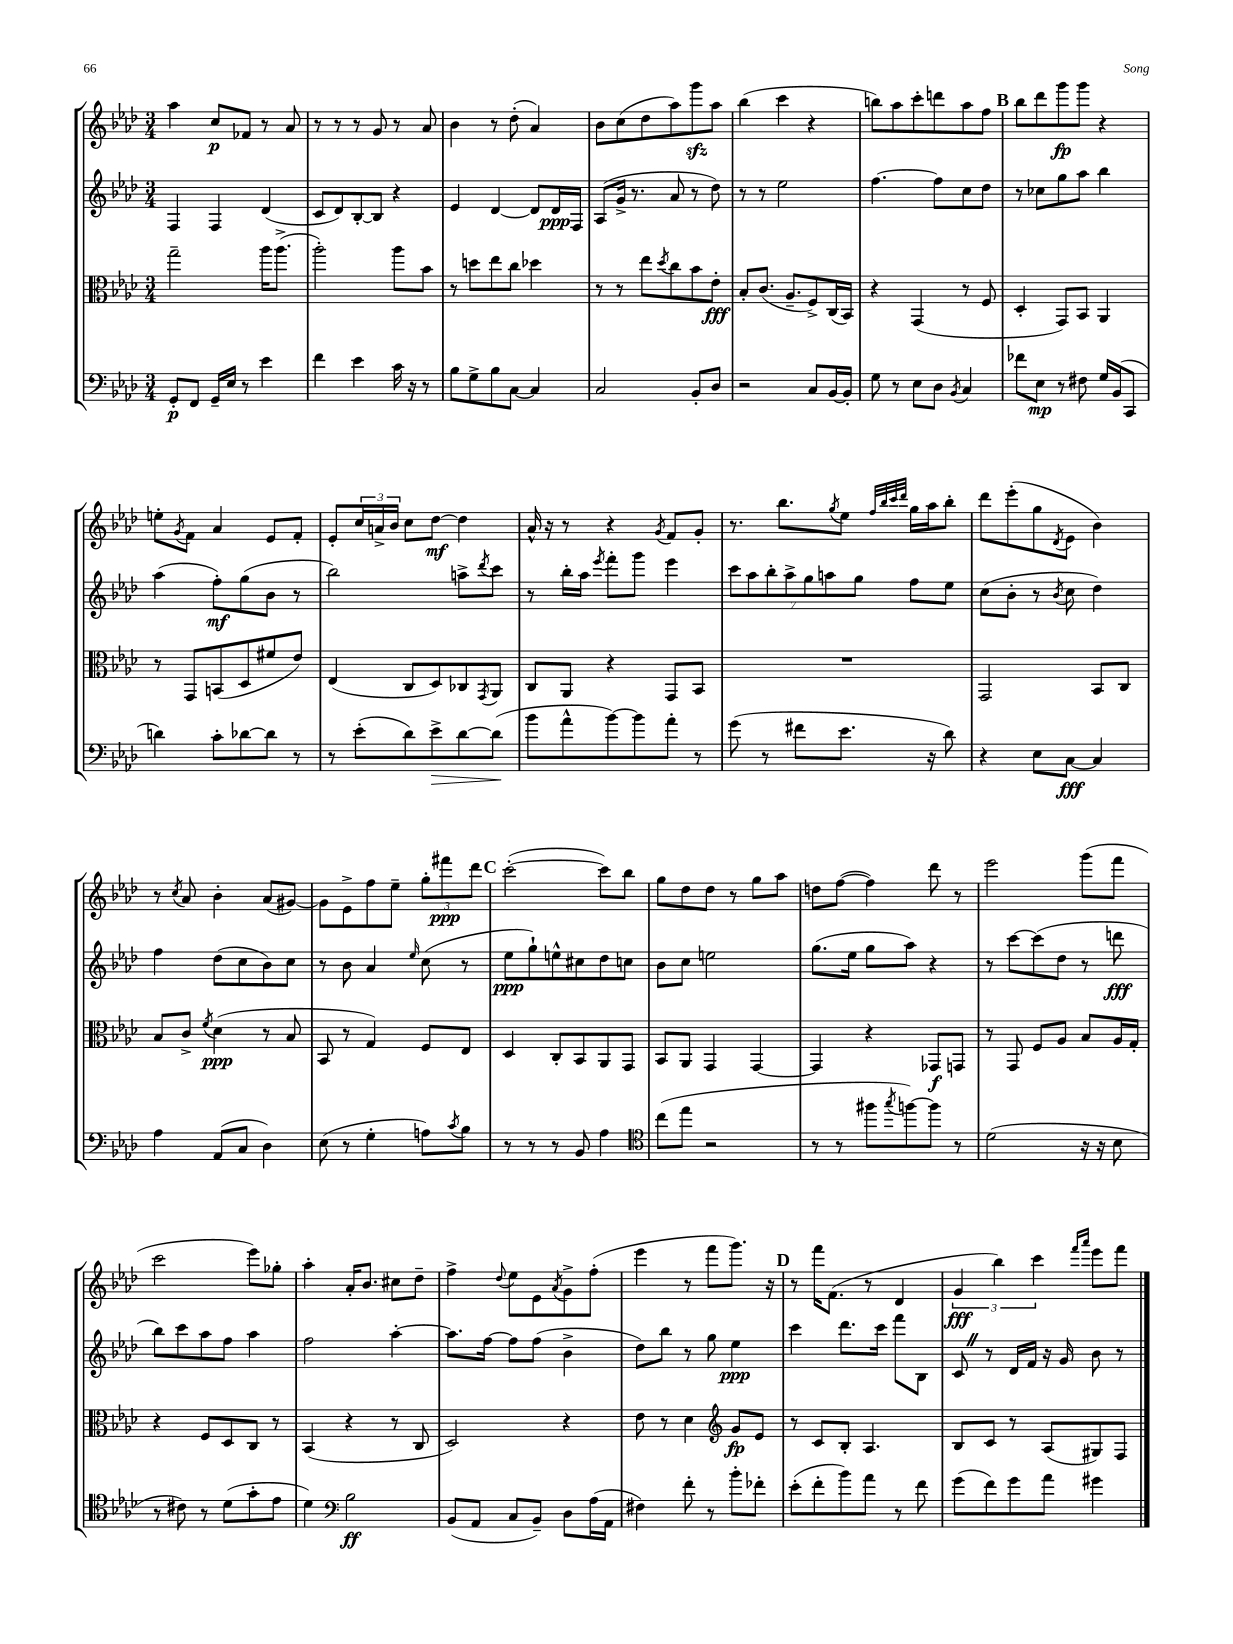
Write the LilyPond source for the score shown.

<<
\new StaffGroup <<
\new Staff = "s0" {
    \clef treble \key aes \major \numericTimeSignature \time 3/4
    aes''4 c''8\p fes'8 r8 aes'8 |
    r8 r8 r8 g'8 r8 aes'8 |
    bes'4 r8 des''8-.( aes'4) |
    bes'8 c''8( des''8 aes''8) g'''8\sfz aes''8 |
    bes''4( c'''4 r4 |
    b''8) aes''8 c'''8-. d'''8 aes''8 f''8 |
    \mark \markup { \bold "B" } bes''8 des'''8 g'''8\fp g'''8 r4 |
    e''8-. \acciaccatura { g'8 } f'8 aes'4 ees'8 f'8-. |
    ees'8-. \tuplet 3/2 { c''16 a'16-> bes'16 } c''8 des''8~\mf des''4 |
    aes'16-^ r16 r8 r4 \acciaccatura { g'8 } f'8 g'8-. |
    r8. bes''8. \acciaccatura { g''8 } ees''8 \grace { f''32 bes''32 c'''32 des'''32 } g''16 aes''16 bes''8-. |
    des'''8 ees'''8-.( g''8 \acciaccatura { des'8 } ees'8 bes'4) |
    r8 \acciaccatura { c''8 } aes'8 bes'4-. aes'8( gis'8~) |
    gis'8 ees'8-> f''8 ees''8-- \tuplet 3/2 { g''8-. fis'''8\ppp des'''8 } |
    \mark \markup { \bold "C" } c'''2~-.( c'''8) bes''8 |
    g''8 des''8 des''8 r8 g''8 aes''8 |
    d''8 f''8~( f''4) des'''8 r8 |
    ees'''2 g'''8( f'''8 |
    c'''2 ees'''8) ges''8-. |
    aes''4-. aes'16-. bes'8. cis''8 des''8-- |
    f''4-> \appoggiatura { des''8 } ees''8 ees'8 \acciaccatura { aes'8 } g'8-> f''8-.( |
    ees'''4 r8 f'''8 g'''8.) r16 |
    \mark \markup { \bold "D" } r8 f'''16 f'8.( r8 des'4 |
    \tuplet 3/2 { g'4\fff bes''4) c'''4 } \grace { f'''16 aes'''16 } ees'''8 f'''8 \bar "|." |
}
\new Staff = "s1" {
    \clef treble \key aes \major \numericTimeSignature \time 3/4
    f4 f4 des'4( |
    c'8 des'8) bes8~-. bes8 r4 |
    ees'4 des'4~ des'8 des'16\ppp f16 |
    aes8( g'16-> r8. aes'8 r8 des''8) |
    r8 r8 ees''2 |
    f''4.~ f''8 c''8 des''8 |
    \mark \markup { \bold "B" } r8 ces''8 g''8 aes''8 bes''4 |
    aes''4( f''8-.\mf) g''8( bes'8 r8 |
    bes''2) a''8-> \acciaccatura { des'''8 } c'''8 |
    r8 bes''16-. aes''16 \acciaccatura { ees'''8 } f'''8-. g'''8 ees'''4 |
    \tuplet 7/4 { c'''8 aes''8 bes''8-. aes''8-> g''8 a''8 g''8 } f''8 ees''8 |
    c''8( bes'8-. r8 \acciaccatura { bes'8 } c''8 des''4) |
    f''4 des''8( c''8 bes'8) c''8 |
    r8 bes'8 aes'4 \grace { ees''16 } c''8( r8 |
    \mark \markup { \bold "C" } ees''8\ppp g''8-!) e''8-^ cis''8 des''8 c''8 |
    bes'8 c''8 e''2 |
    g''8.( ees''16 g''8 aes''8) r4 |
    r8 c'''8~ c'''8( des''8 r8 d'''8\fff |
    bes''8) c'''8 aes''8 f''8 aes''4 |
    f''2 aes''4~-. |
    aes''8. f''16~ f''8 f''8( bes'4-> |
    des''8) bes''8 r8 g''8 ees''4\ppp |
    \mark \markup { \bold "D" } c'''4 des'''8. c'''16 f'''8 bes8 |
    c'8 \once \override BreathingSign.text = \markup { \musicglyph "scripts.caesura.straight" } \breathe r8 des'16 f'16 r16 g'16 bes'8 r8 \bar "|." |
}
\new Staff = "s2" {
    \clef alto \key aes \major \numericTimeSignature \time 3/4
    g''2-- aes''16 aes''8.->( |
    aes''2-.) aes''8 bes'8 |
    r8 d''8 ees''8 c''8 des''4 |
    r8 r8 ees''8 \acciaccatura { des''8 } c''8 bes'8 ees'8-.\fff |
    bes8-. c'8.( aes8.-- f8->) c16( bes,16) |
    r4 g,4( r8 f8 |
    \mark \markup { \bold "B" } des4-. g,8) bes,8 aes,4 |
    r8 g,8 b,8( des8 fis'8 ees'8) |
    ees4( c8 des8) ces8 \acciaccatura { g,8 } aes,8 |
    c8 aes,8 r4 g,8 bes,8 |
    R2. |
    g,2 bes,8 c8 |
    bes8 c'8-> \acciaccatura { f'8 } des'4\ppp( r8 bes8 |
    bes,8 r8 g4) f8 ees8 |
    \mark \markup { \bold "C" } des4 c8-. bes,8 aes,8 g,8 |
    bes,8 aes,8 g,4 g,4~ |
    g,4 r4 ges,8\f g,8 |
    r8 g,8 f8 aes8 bes8 aes16 g16-. |
    r4 f8 des8 c8 r8 |
    bes,4( r4 r8 c8 |
    des2) r4 |
    ees'8 r8 des'4 \clef treble g'8\fp ees'8 |
    \mark \markup { \bold "D" } r8 c'8 bes8-. aes4. |
    bes8 c'8 r8 aes8( gis8) f8 \bar "|." |
}
\new Staff = "s3" {
    \clef bass \key aes \major \numericTimeSignature \time 3/4
    g,8-.\p f,8 g,16-- ees16 r8 ees'4 |
    f'4 ees'4 c'16 r16 r8 |
    bes8 g8-> bes8 c8~ c4 |
    c2 bes,8-. des8 |
    r2 c8 bes,16~ bes,16-. |
    g8 r8 ees8 des8 \acciaccatura { bes,8 } c4 |
    \mark \markup { \bold "B" } fes'8 ees8\mp r8 fis8 g16 bes,16( c,8 |
    d'4) c'8-. des'8~ des'8 r8 |
    r8 ees'8-.( des'8) ees'8->\> des'8~ des'8\!( |
    bes'8 aes'8-^ bes'8~) bes'8 aes'8-. r8 |
    g'8( r8 fis'8 ees'8. r16 des'8) |
    r4 ees8 c8~\fff c4 |
    aes4 aes,8( c8 des4) |
    ees8( r8 g4-. a8) \acciaccatura { c'8 } bes8 |
    \mark \markup { \bold "C" } r8 r8 r8 bes,8 aes4 |
    \clef tenor c''8( ees''8 r2 |
    r8 r8 fis''8 \acciaccatura { g''8 } f''8~) f''8 r8 |
    des'2( r16 r16 bes8 |
    r8 cis'8) r8 des'8( g'8-. ees'8 |
    des'4) \clef bass bes2\ff |
    bes,8( aes,8 c8 bes,8--) des8 aes16( aes,16 |
    fis4) f'8-. r8 bes'8-. fes'8-. |
    \mark \markup { \bold "D" } ees'8-.( f'8-. bes'8) aes'8 r8 f'8 |
    g'8( f'8) g'8 aes'8 gis'4 \bar "|." |
}
>>
>>
\layout { \context { \Score \remove "Bar_number_engraver" } }
